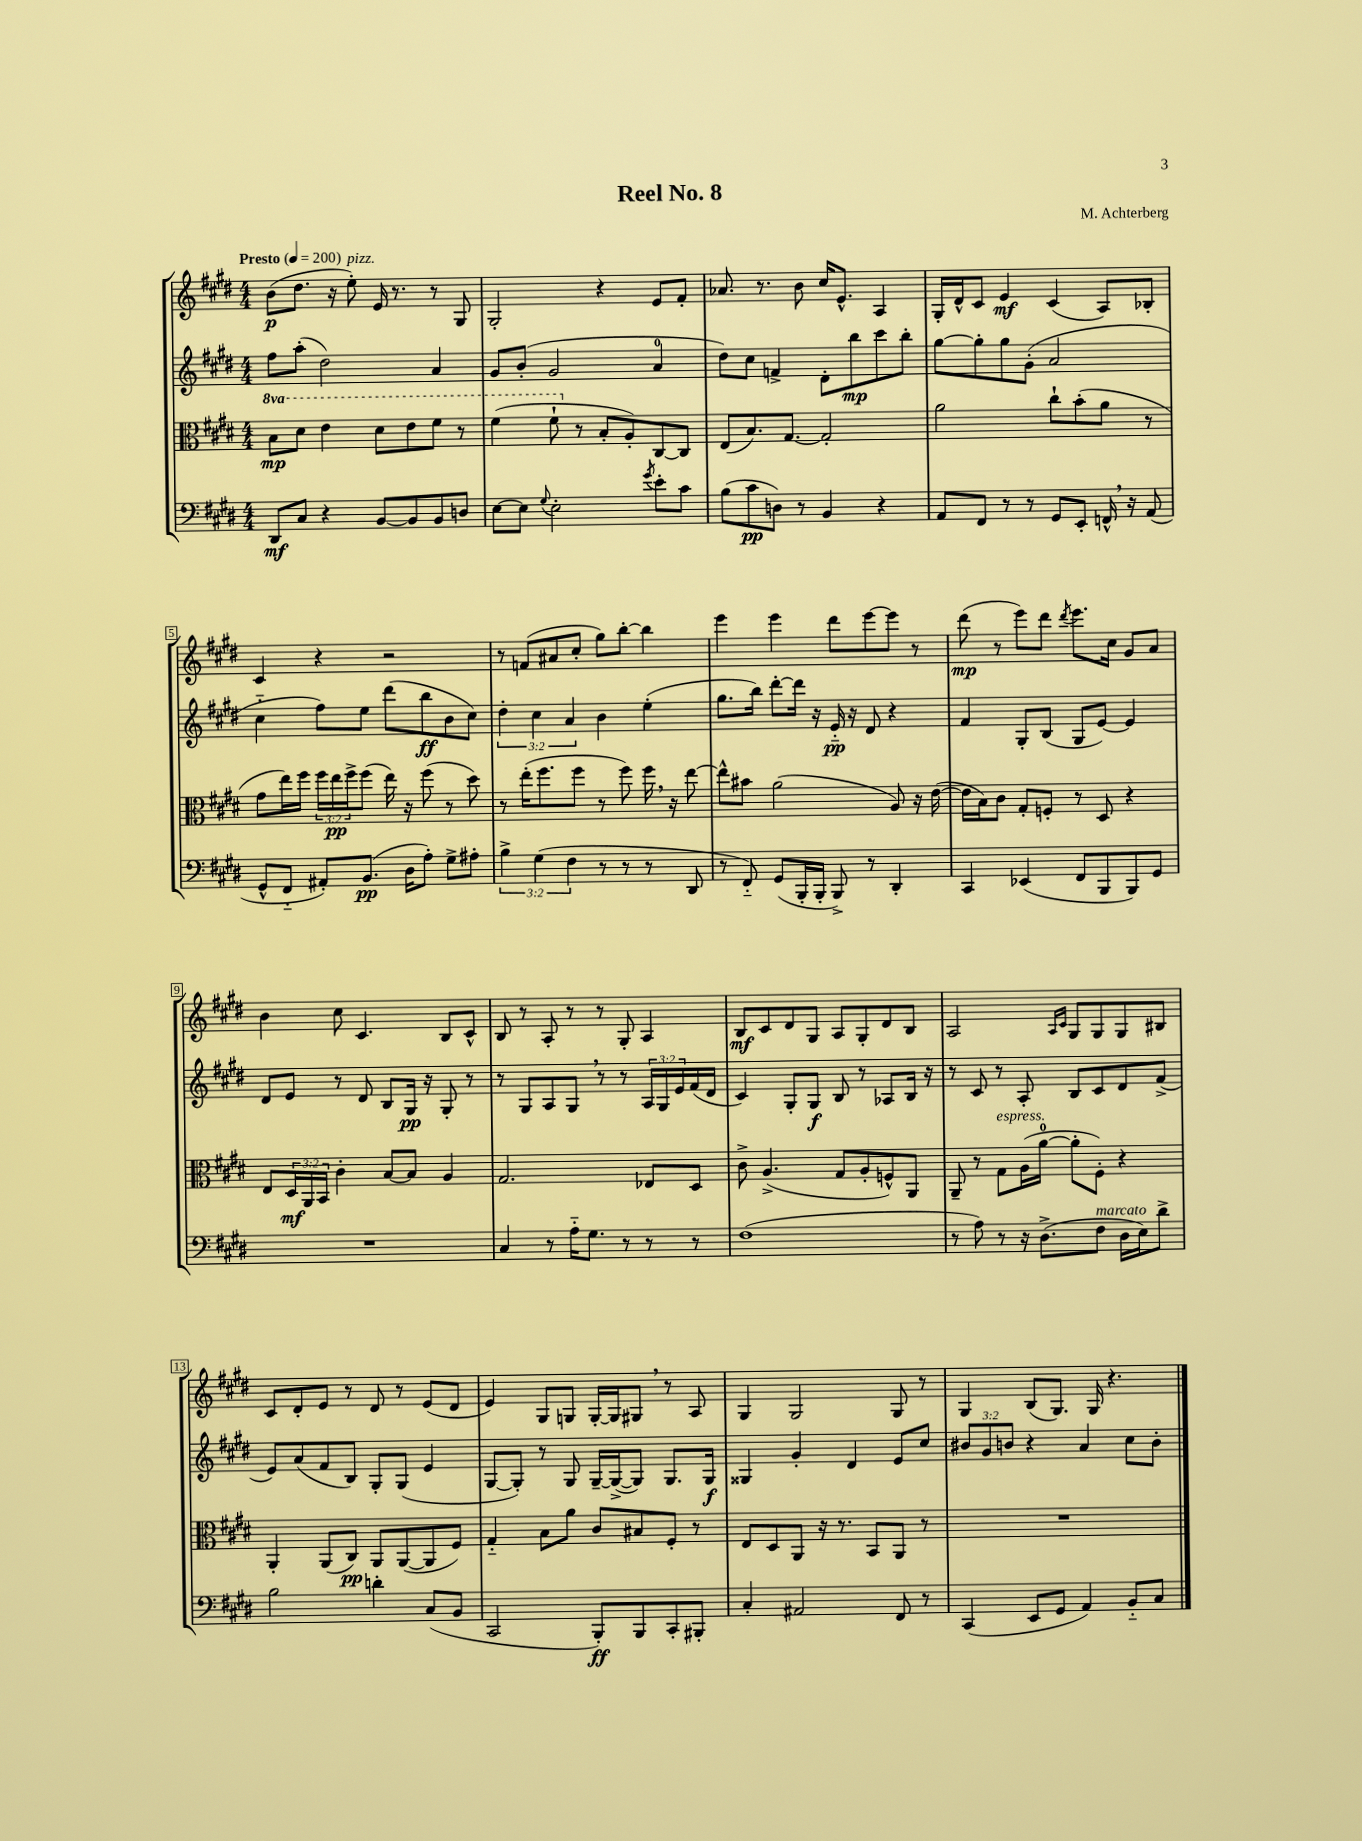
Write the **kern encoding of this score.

**kern	**kern	**kern	**kern
*staff4	*staff3	*staff2	*staff1
*clefF4	*clefC3	*clefG2	*clefG2
*k[f#c#g#d#]	*k[f#c#g#d#]	*k[f#c#g#d#]	*k[f#c#g#d#]
*M4/4	*M4/4	*M4/4	*M4/4
*MM200	*MM200	*MM200	*MM200
8DD#	8b	8ff#	(8b
8C#	8dd#	(8aa'	8.dd#
4r	4ee	2dd#)	.
.	.	.	16r
.	.	.	8ee')
[8BB	8dd#	.	16e
.	.	.	8.r
8BB]	8ee	.	.
8BB	8ff#	4a	8r
8D	8r	.	8G#
=	=	=	=
[8E	(4ff#	8g#	2G#'
8E]	.	(8b'	.
8qqG#	.	.	.
2E'	8ff#`	2g#	.
.	8r	.	.
.	8B'	.	4r
.	8A')	.	.
8qg#	.	.	.
8e'	[8C#	4a	8e
8c#	8C#]	.	8f#'
=	=	=	=
(8B	(8E	8dd#)	8.a-
8c#	8.B)	8cc#	.
.	.	.	8.r
8D)	.	4f^	.
.	[8.G#	.	.
8r	.	.	8b
4BB	2G#']	8d#'	16cc#
.	.	.	8.e^^
.	.	8bb	.
4r	.	8ccc#	4A
.	.	8bb'	.
=	=	=	=
8AA	2a	[8gg#	16G#'
.	.	.	16d#^^
8FF#	.	8gg#']	8c#
8r	.	8gg#	4e
8r	.	(8g#'	.
8GG#	8cc#`	2a	(4c#
8EE'	(8b'	.	.
16FF^^	8a	.	8A)
16r	.	.	.
(8AA	8r	.	8B-'
=	=	=	=
8GG#^^	8g#	4cc#'~	4c#
8FF#'~	16ee)	.	.
.	16ff#	.	.
8AA#')	24ff#	8ff#)	4r
.	24ee	.	.
.	24ff#^	.	.
(8.BB	(8ff#	8ee	.
.	16ee)	(8ddd#	2r
16D#	16r	.	.
8A')	(8ff#	8bb	.
8G#^	8r	8b	.
8A#'	8dd#)	8cc#)	.
=	=	=	=
6B^	8r	6dd#'	8r
.	(16ee'	.	(8f
(6G#	.	6cc#	.
.	8.ff#	.	.
.	.	.	8a#
6F#	.	6a	.
.	8ff#	.	8cc#'
8r	8r	4b	8gg#)
8r	8ff#)	.	[8bb'
8r	16ff#	(4ee'	4bb]
.	16r	.	.
8DD#	[8ee	.	.
=	=	=	=
8r	8ee^^]	8.gg#	4eee
8FF#'~)	8b#	.	.
.	.	16bb)	.
(8GG#	(2a	[8ddd#'	4eee
16BBB'	.	16ddd#]	.
16BBB'	.	16r	.
8BBB^)	.	16e'~	8ddd#
.	.	16r	.
8r	.	8d#	[8eee
4DD#'	8A)	4r	8eee]
.	16r	.	8r
.	([16e	.	.
=	=	=	=
4CC#	16e]	4f#	(8ddd#
.	16B)	.	.
.	8c#	.	8r
(4EE-	8G#'	8G#'	8eee)
.	8F'	(8B	8ddd#
.	.	.	8qddd#
8FF#	8r	8G#	8.eee
8BBB	8D#	[8e)	.
.	.	.	16cc#
8BBB)	4r	4e]	8g#
8GG#	.	.	8a
=	=	=	=
1r	8E	8d#	4b
.	24D#	8e	.
.	24AA	.	.
.	24BB	.	.
.	4c#'	8r	8cc#
.	.	8d#	4.c#
.	[8B	8B	.
.	8B]	16G#	.
.	.	16r	.
.	4A	8G#'	8B
.	.	8r	8c#^^
=	=	=	=
4C#	2.G#	8r	8B
.	.	8G#	8r
8r	.	8A	8A'
16A'~	.	8G#	8r
8.G#	.	.	.
.	.	8r	8r
8r	.	8r	8G#'
8r	8E-	24A	4A
.	.	24G#	.
.	.	24e	.
8r	8D#	(16f#	.
.	.	16d#	.
=	=	=	=
(1F#	8c#^	4c#)	8B
.	(4.A^	.	8c#
.	.	8G#'	8d#
.	.	8G#	8G#
.	8G#	8B	8A
.	8A'	8r	8G#'
.	8F^^)	8A-	8d#
.	8AA	16B	8B
.	.	16r	.
=	=	=	=
8r	8AA~	8r	2A
8A)	8r	8c#	.
8r	8G#	8r	.
16r	(16A	8A'	.
(8.D#^	[16a	.	.
.	.	.	16qqA
.	.	.	16qqc#
.	8a']	8B	8G#
8F#	8F#')	8c#	8G#
16D#	4r	8d#	8G#
16E)	.	.	.
8d#^	.	(8f#^	8B#
=	=	=	=
2B	4AA'	8e)	8c#
.	.	(8a	8d#'
.	(8AA	8f#	8e
.	8C#)	8B)	8r
4d'	8AA	8G#'	8d#
.	([8AA	(8G#	8r
(8C#	8AA]	4e	(8e
8BB	8F#)	.	8d#
=	=	=	=
2CC#	4G#'~	[8G#	4e)
.	.	8G#'])	.
.	8B	8r	8G#
.	8a	8G#	8G
8BBB')	8c#	[16G#~	[16G'
.	.	(16G#^_	16G]
8BBB	8B#	8G#])	8G#
8CC#'	8F#'	8.G#	8r
8BBB#'	8r	.	8A
.	.	16G#	.
=	=	=	=
4C#'	8E	4G##	4G#
.	8D#	.	.
2AA#	8AA	4g#'	2G#
.	16r	.	.
.	8.r	.	.
.	.	4d#	.
.	8BB	.	.
8FF#	8AA	8e	8G#
8r	8r	8cc#	8r
=	=	=	=
(4CC#	1r	12b#	4G#
.	.	12g#	.
.	.	12b	.
8EE	.	4r	(8B
8GG#	.	.	8.G#)
4AA)	.	4a	.
.	.	.	16G#
.	.	.	4.r
8BB'~	.	8cc#	.
8C#	.	8b'	.
==	==	==	==
*-	*-	*-	*-
